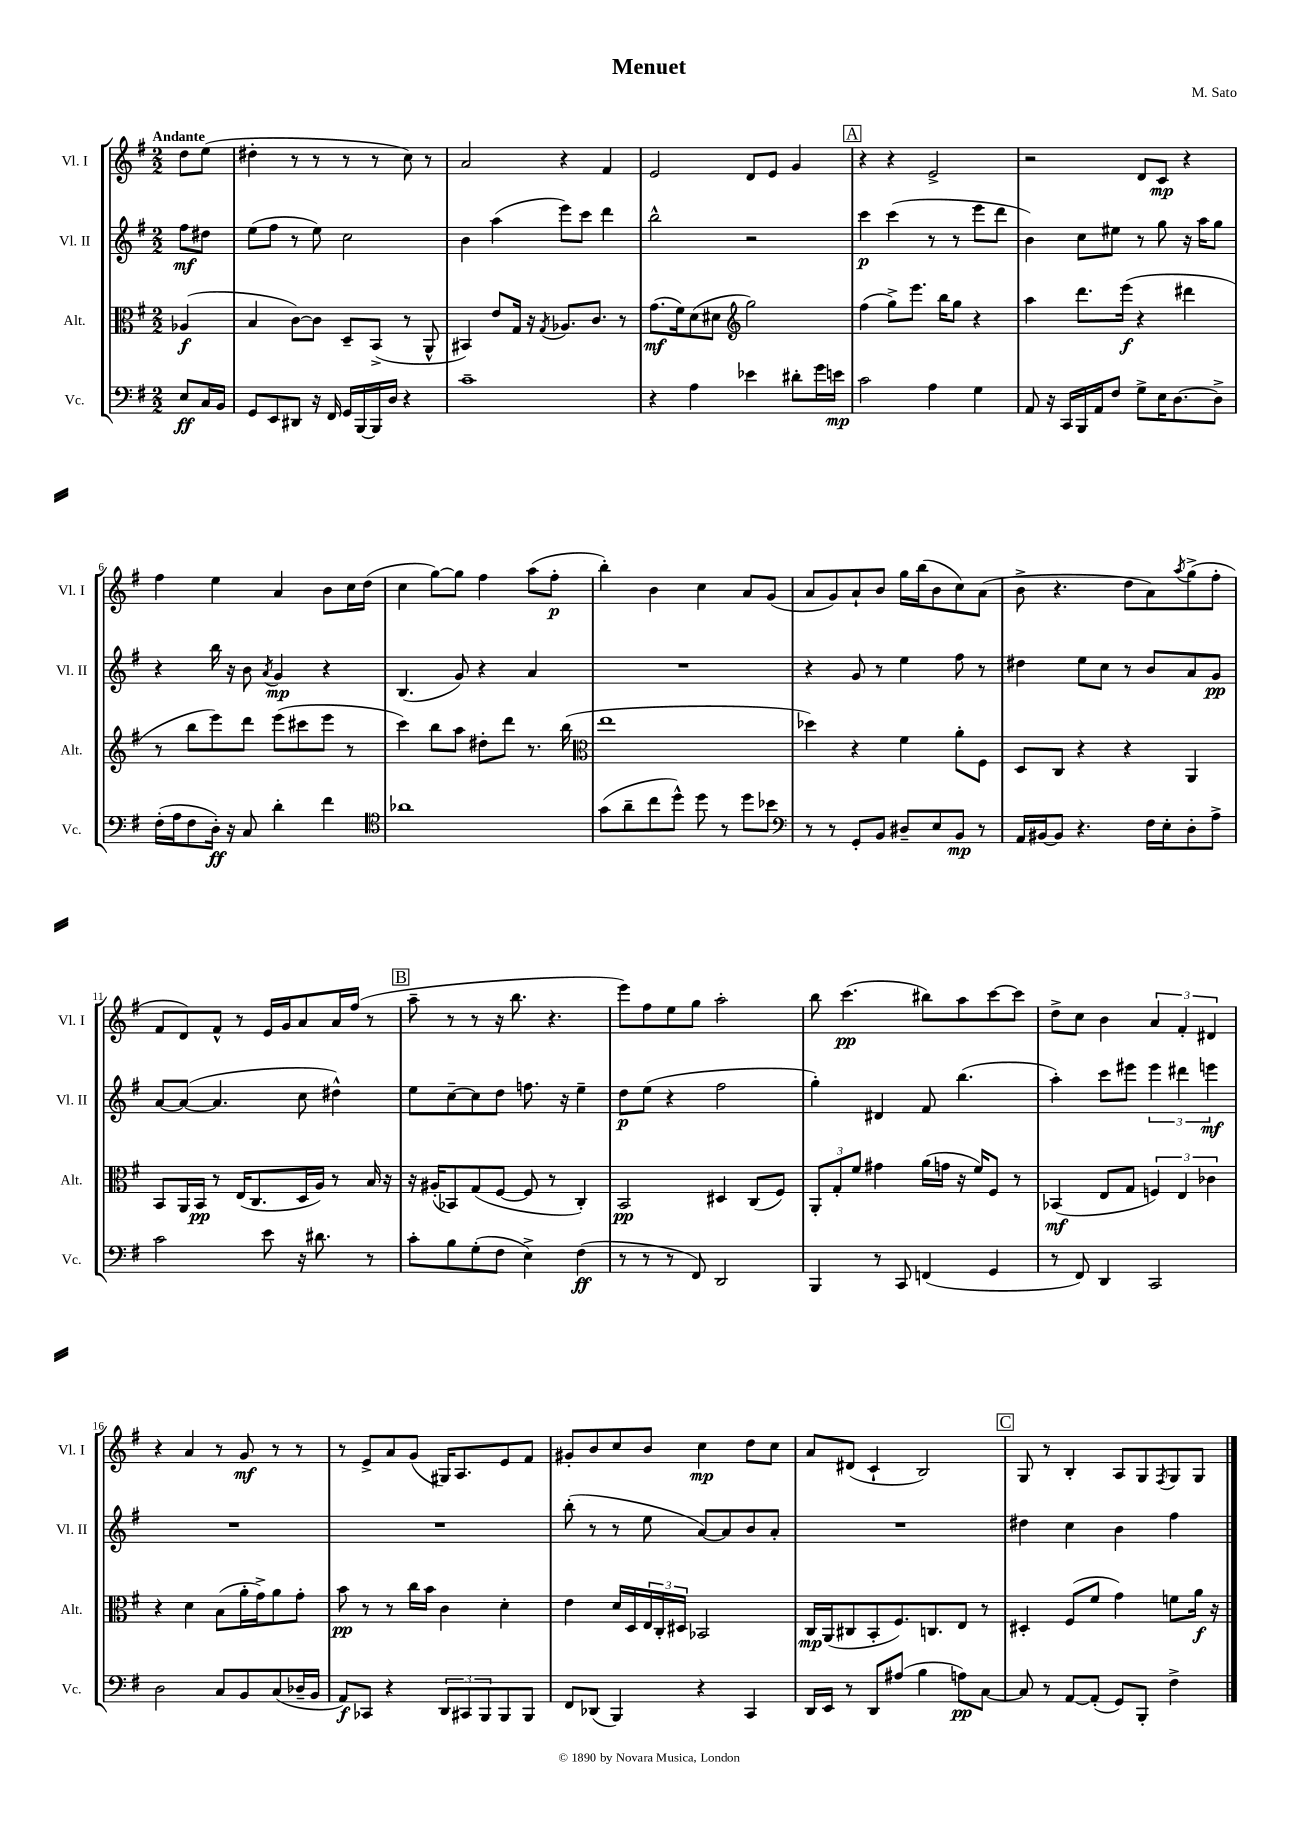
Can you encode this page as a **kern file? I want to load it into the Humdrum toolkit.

**kern	**kern	**kern	**kern
*staff4	*staff3	*staff2	*staff1
*clefF4	*clefC3	*clefG2	*clefG2
*k[f#]	*k[f#]	*k[f#]	*k[f#]
*M2/2	*M2/2	*M2/2	*M2/2
8E	(4A-	8ff#	8dd
16C	.	8dd#	(8ee
16BB	.	.	.
=	=	=	=
8GG	4B	(8ee	4dd#'
8EE	.	8ff#	.
8DD#	[8c)	8r	8r
16r	8c]	8ee)	8r
16FF#	.	.	.
16GG	8D~	2cc	8r
[16BBB	.	.	.
16BBB]	(8BB^	.	8r
16D	.	.	.
4r	8r	.	8cc)
.	8AA^^	.	8r
=	=	=	=
1c~	4BB#)	4b	2a
.	8e	(4aa	.
.	16G	.	.
.	16r	.	.
.	8qG	.	.
.	8.A-	8eee)	4r
.	.	8ccc	.
.	8.c	.	.
.	.	4ddd	4f#
.	8r	.	.
=	=	=	=
4r	(8.g	2bb^^	2e
.	16f#)	.	.
4A	(8d	.	.
.	8d#	.	.
*	*clefG2	*	*
4e-	2gg)	2r	8d
.	.	.	8e
8d#'	.	.	4g
16g	.	.	.
16e	.	.	.
=	=	=	=
2c	(4ff#	4ccc	4r
.	8gg^)	(4ccc	4r
.	8.eee	.	.
4A	.	8r	2e^
.	16bb	.	.
.	8gg	8r	.
4G	4r	8eee	.
.	.	8ddd	.
=	=	=	=
8AA	4aa	4b)	2r
16r	.	.	.
16CC	.	.	.
16BBB	8.ddd	8cc	.
16AA	.	.	.
8F#	.	8ee#	.
.	(16eee	.	.
8G^	4r	8r	8d
16E	.	8gg	8c
[8.D	.	.	.
.	4ddd#	16r	4r
.	.	16aa	.
8D^]	.	8gg	.
=	=	=	=
(16F#'	8r	4r	4ff#
16A	.	.	.
8F#	8bb	.	.
16D')	8eee)	16bb	4ee
16r	.	16r	.
8C	8ddd	8b	.
.	.	8qa	.
4d'	(8eee	4g	4a
.	8ccc#	.	.
4f#	8eee	4r	8b
.	8r	.	16cc
.	.	.	(16dd
=	=	=	=
*clefC4	*	*	*
1a-	4ccc)	(4.B	4cc
.	8bb	.	[8gg)
.	8aa	8g)	8gg]
.	8dd#'	4r	4ff#
.	8ddd	.	.
.	8.r	4a	(8aa
.	.	.	8ff#'
.	(16bb	.	.
=	=	=	=
*	*clefC3	*	*
(8g	1ee	1r	4bb')
8a~	.	.	.
8cc	.	.	4b
8dd^^)	.	.	.
8dd	.	.	4cc
8r	.	.	.
8dd	.	.	8a
8b-	.	.	(8g
=	=	=	=
*clefF4	*	*	*
8r	4dd-)	4r	8a
8r	.	.	8g)
8GG'	4r	8g	8a`
8BB	.	8r	8b
8D#~	4f#	4ee	16gg
.	.	.	(16bb
8E	.	.	8b
8BB	8a'	8ff#	8cc)
8r	8F#	8r	(8a
=	=	=	=
16AA	8D	4dd#	8b^
[16BB#	.	.	.
8BB#]	8C	.	4.r
4.r	4r	8ee	.
.	.	8cc	.
.	4r	8r	8dd
16F#	.	8b	8a)
16E'	.	.	.
.	.	.	8qaa
8D'	4AA	8a	(8gg^
8A^	.	8g	8ff#'
=	=	=	=
2c	8BB	[8a	8f#
.	16AA	(8a_	8d)
.	16BB	.	.
.	8r	4.a]	8f#^^
.	(16E	.	8r
.	8.C	.	.
8e	.	.	16e
.	.	.	16g
16r	16D	8cc	8a
8.d#	16A)	.	.
.	8r	4dd#^^)	16a
.	.	.	(16ff#
8r	16B	.	8r
.	16r	.	.
=	=	=	=
8c'	16r	8ee	8aa~
.	(16A#'	.	.
8B	8BB-)	[8cc~	8r
(8G'	(8G	8cc]	8r
8F#	[8F#	8dd	16r
.	.	.	8.bb
4E^)	8F#]	8.ff	.
.	8r	.	4.r
.	.	16r	.
(4F#	4C')	4ee~	.
=	=	=	=
8r	2BB	8dd	8eee)
8r	.	(8ee	8ff#
8r	.	4r	8ee
8FF#)	.	.	8gg
2DD	4D#	2ff#	2aa'
.	(8C	.	.
.	8F#)	.	.
=	=	=	=
4BBB	12AA'	4gg')	8bb
.	12G'	.	.
.	.	.	(4.ccc
.	12f#	.	.
8r	4g#	4d#	.
8CC	.	.	.
(4FF	(16a	8f#	8bb#)
.	16g	.	.
.	16r	(4.bb	8aa
.	16f#)	.	.
4GG	8F#	.	[8ccc
.	8r	.	8ccc]
=	=	=	=
8r	(4BB-	4aa')	8dd^
8FF#)	.	.	8cc
4DD	8E	8ccc	4b
.	8G	8eee#	.
2CC	6F)	6eee#	6a
.	6E	6ddd#	6f#'
.	6c-	6eee	6d#
=	=	=	=
2D	4r	1r	4r
.	4d	.	4a
8C	(8B	.	8r
8BB	16a'	.	8g
.	16g^)	.	.
(8C	8a	.	8r
16D-~	8g'	.	8r
16BB	.	.	.
=	=	=	=
8AA)	8b	1r	8r
8CC-	8r	.	8e^
4r	8r	.	8a
.	16cc	.	(8g
.	16b	.	.
12DD	4c	.	16G#)
.	.	.	8.A
12CC#	.	.	.
12BBB	.	.	.
8BBB	4d'	.	8e
8BBB	.	.	8f#
=	=	=	=
8FF#	4e	(8bb'	8g#'
(8DD-	.	8r	8b
4BBB)	16d	8r	8cc
.	16D	.	.
.	24E	8ee	8b
.	24C'	.	.
.	24D#	.	.
4r	2BB-	[8a)	4cc
.	.	8a]	.
4CC	.	8b	8dd
.	.	8a'	8cc
=	=	=	=
16DD	16C	1r	8a
16EE	(16AA	.	.
8r	8C#	.	(8d#
8DD	8BB'	.	4c`
(8A#	8.F#)	.	.
4B	.	.	2B)
.	8.C	.	.
8A)	8E	.	.
[8C	8r	.	.
=	=	=	=
8C]	4D#'	4dd#	8G
8r	.	.	8r
[8AA	(8F#	4cc	4B'
(8AA']	8f#	.	.
8GG)	4g)	4b	8A
8BBB'	.	.	8G
.	.	.	8qF#
4F#^	8f	4ff#	8G
.	16a	.	8G
.	16r	.	.
==	==	==	==
*-	*-	*-	*-
